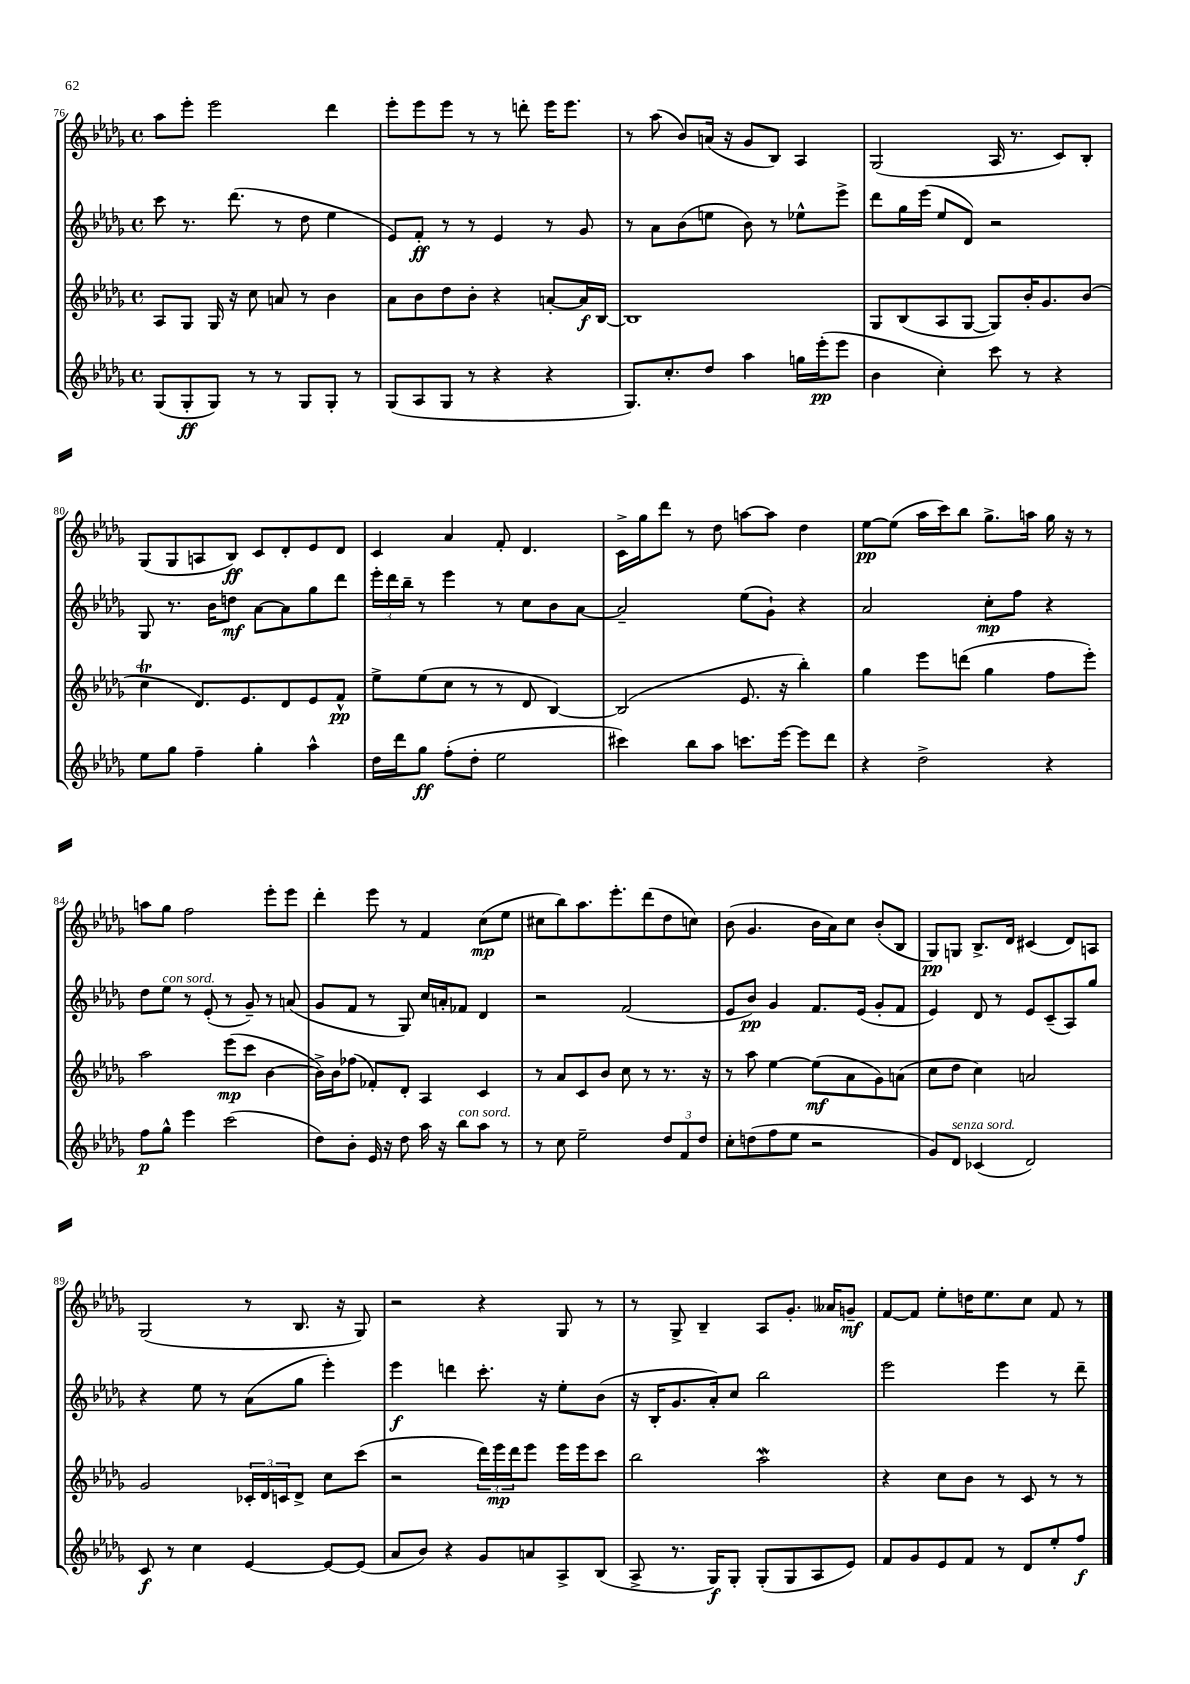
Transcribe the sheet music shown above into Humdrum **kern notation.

**kern	**kern	**kern	**kern
*staff4	*staff3	*staff2	*staff1
*clefG2	*clefG2	*clefG2	*clefG2
*k[b-e-a-d-g-]	*k[b-e-a-d-g-]	*k[b-e-a-d-g-]	*k[b-e-a-d-g-]
*M4/4	*M4/4	*M4/4	*M4/4
*met(c)	*met(c)	*met(c)	*met(c)
(8G-	8A-	8ccc	8aa-
8G-'	8G-	8.r	8eee-'
8G-)	16G-	.	2eee-
.	16r	(8.ddd-	.
8r	8cc	.	.
8r	8a	8r	.
8G-	8r	8dd-	.
8G-'	4b-	4ee-	4ddd-
8r	.	.	.
=	=	=	=
(8G-	8a-	8e-)	8eee-'
8A-	8b-	8f'	8eee-
8G-	8dd-	8r	8eee-
8r	8b-'	8r	8r
4r	4r	4e-	8r
.	.	.	8ddd'
4r	[8a'	8r	16eee-
.	.	.	8.eee-
.	16a]	8g-	.
.	[16B-	.	.
=	=	=	=
8.G-)	1B-]	8r	8r
.	.	8a-	(8aa-
8.cc'	.	.	.
.	.	(8b-	8b-)
8dd-	.	8ee	(16a
.	.	.	16r
4aa-	.	8b-)	8g-
.	.	8r	8B-)
16gg	.	8ee-^^	4A-
(16eee-'	.	.	.
8eee-	.	8eee-^	.
=	=	=	=
4b-	8G-	8ddd-	(2G-
.	(8B-	16gg-	.
.	.	(16eee-	.
4cc')	8A-	8ee-	.
.	[8G-	8d-)	.
8ccc	8G-])	2r	16A-
.	.	.	8.r
8r	16b-'	.	.
.	8.g-	.	.
4r	.	.	8c)
.	(8b-	.	8B-'
=	=	=	=
8ee-	4cc	8G-	(8G-
8gg-	.	8.r	8G-
4ff~	8.d-)	.	8A
.	.	16b-	.
.	.	8dd	8B-)
.	8.e-	.	.
4gg-'	.	[8a-	8c
.	8d-	8a-]	8d-'
4aa-^^	8e-	8gg-	8e-
.	8f^^	8ddd-	8d-
=	=	=	=
16dd-	8ee-^	24eee-'	4c
.	.	24ddd-	.
16ddd-	.	.	.
.	.	24bb-~	.
8gg-	(8ee-	8r	.
(8ff'	8cc	4eee-	4a-
8dd-'	8r	.	.
2ee-	8r	8r	8f'
.	8d-	8cc	4.d-
.	[4B-)	8b-	.
.	.	[8a-	.
=	=	=	=
4ccc#)	(2B-]	2a-~]	16c^
.	.	.	16gg-
.	.	.	8ddd-
8bb-	.	.	8r
8aa-	.	.	8dd-
8.ccc	8.e-	(8ee-	[8aa
.	.	8g-`)	8aa]
[16eee-	16r	.	.
8eee-]	4bb-')	4r	4dd-
8ddd-	.	.	.
=	=	=	=
4r	4gg-	2a-	[8ee-
.	.	.	(8ee-]
2dd-^	8eee-	.	16aa-
.	.	.	16ccc)
.	(8ddd	.	8bb-
.	4gg-	8cc'	8.gg-^
.	.	8ff	.
.	.	.	16aa
4r	8ff	4r	16gg-
.	.	.	16r
.	8eee-')	.	8r
=	=	=	=
8ff	2aa-	8dd-	8aa
8gg-^^	.	8ee-	8gg-
4eee-	.	8r	2ff
.	.	(8e-'	.
(2ccc	(8eee-	8r	.
.	8ccc	8g-~)	.
.	[4b-	8r	8eee-'
.	.	(8a	8eee-
=	=	=	=
8dd-)	16b-^])	8g-	4ddd-'
.	16b-	.	.
8b-'	(8ff-	8f	.
16e-	8f-')	8r	8eee-
16r	.	.	.
8dd-	8d-'	8G-)	8r
16aa-	4A-	16cc	4f
16r	.	16a'	.
8bb-	.	8f-	.
8aa-	4c	4d-	(8cc
8r	.	.	8ee-
=	=	=	=
8r	8r	2r	8cc#
8cc	8a-	.	8bb-)
2ee-~	8c	.	8.aa-
.	8b-	.	.
.	.	.	8.eee-'
.	8cc	(2f	.
.	8r	.	(8ddd-
12dd-	8.r	.	8dd-
12f	.	.	.
.	.	.	8cc)
12dd-	.	.	.
.	16r	.	.
=	=	=	=
8cc'	8r	8e-	(8b-
(8dd	8aa-	8b-)	4.g-
8ff	[4ee-	4g-	.
8ee-	.	.	.
2r	(8ee-]	8.f	16b-
.	.	.	16a-)
.	8a-	.	8cc
.	.	(16e-	.
.	8g-)	8g-'	(8b-'
.	(8a	8f	8B-
=	=	=	=
8g-)	8cc	4e-)	8G-)
8d-	8dd-	.	8G
(4c-	4cc)	8d-	8.B-^
.	.	8r	.
.	.	.	16d-
2d-)	2a	8e-	(4c#
.	.	(8c~	.
.	.	8A-)	8d-)
.	.	8gg-	8A
=	=	=	=
8c	2g-	4r	(2G-
8r	.	.	.
4cc	.	8ee-	.
.	.	8r	.
[4e-	24c-'	(8a-	8r
.	24d-	.	.
.	24c	.	.
.	8d-^	8gg-	8.B-
8e-_	8cc	4eee-')	.
.	.	.	16r
(8e-]	(8ccc	.	8G-)
=	=	=	=
8a-	2r	4eee-	2r
8b-)	.	.	.
4r	.	4ddd	.
8g-	24ddd-)	8.ccc'	4r
.	24eee-	.	.
.	24ddd-	.	.
8a	8eee-	.	.
.	.	16r	.
8A-^	16eee-	8ee-'	8G-
.	16eee-	.	.
(8B-	8ccc	(8b-	8r
=	=	=	=
8A-^	2bb-	16r	8r
.	.	16B-'	.
8.r	.	8.g-	8G-^
.	.	.	4B-~
16G-)	.	16a-')	.
8G-'	.	8cc	.
(8G-'	2aa-	2bb-	8A-
8G-	.	.	8.g-'
8A-	.	.	.
.	.	.	16a--
8e-)	.	.	8g~
=	=	=	=
8f	4r	2eee-	[8f
8g-	.	.	8f]
8e-	8cc	.	8ee-'
8f	8b-	.	16dd
.	.	.	8.ee-
8r	8r	4eee-	.
8d-	8c	.	8cc
8ee-'	8r	8r	8f
8ff	8r	8ddd-~	8r
==	==	==	==
*-	*-	*-	*-
